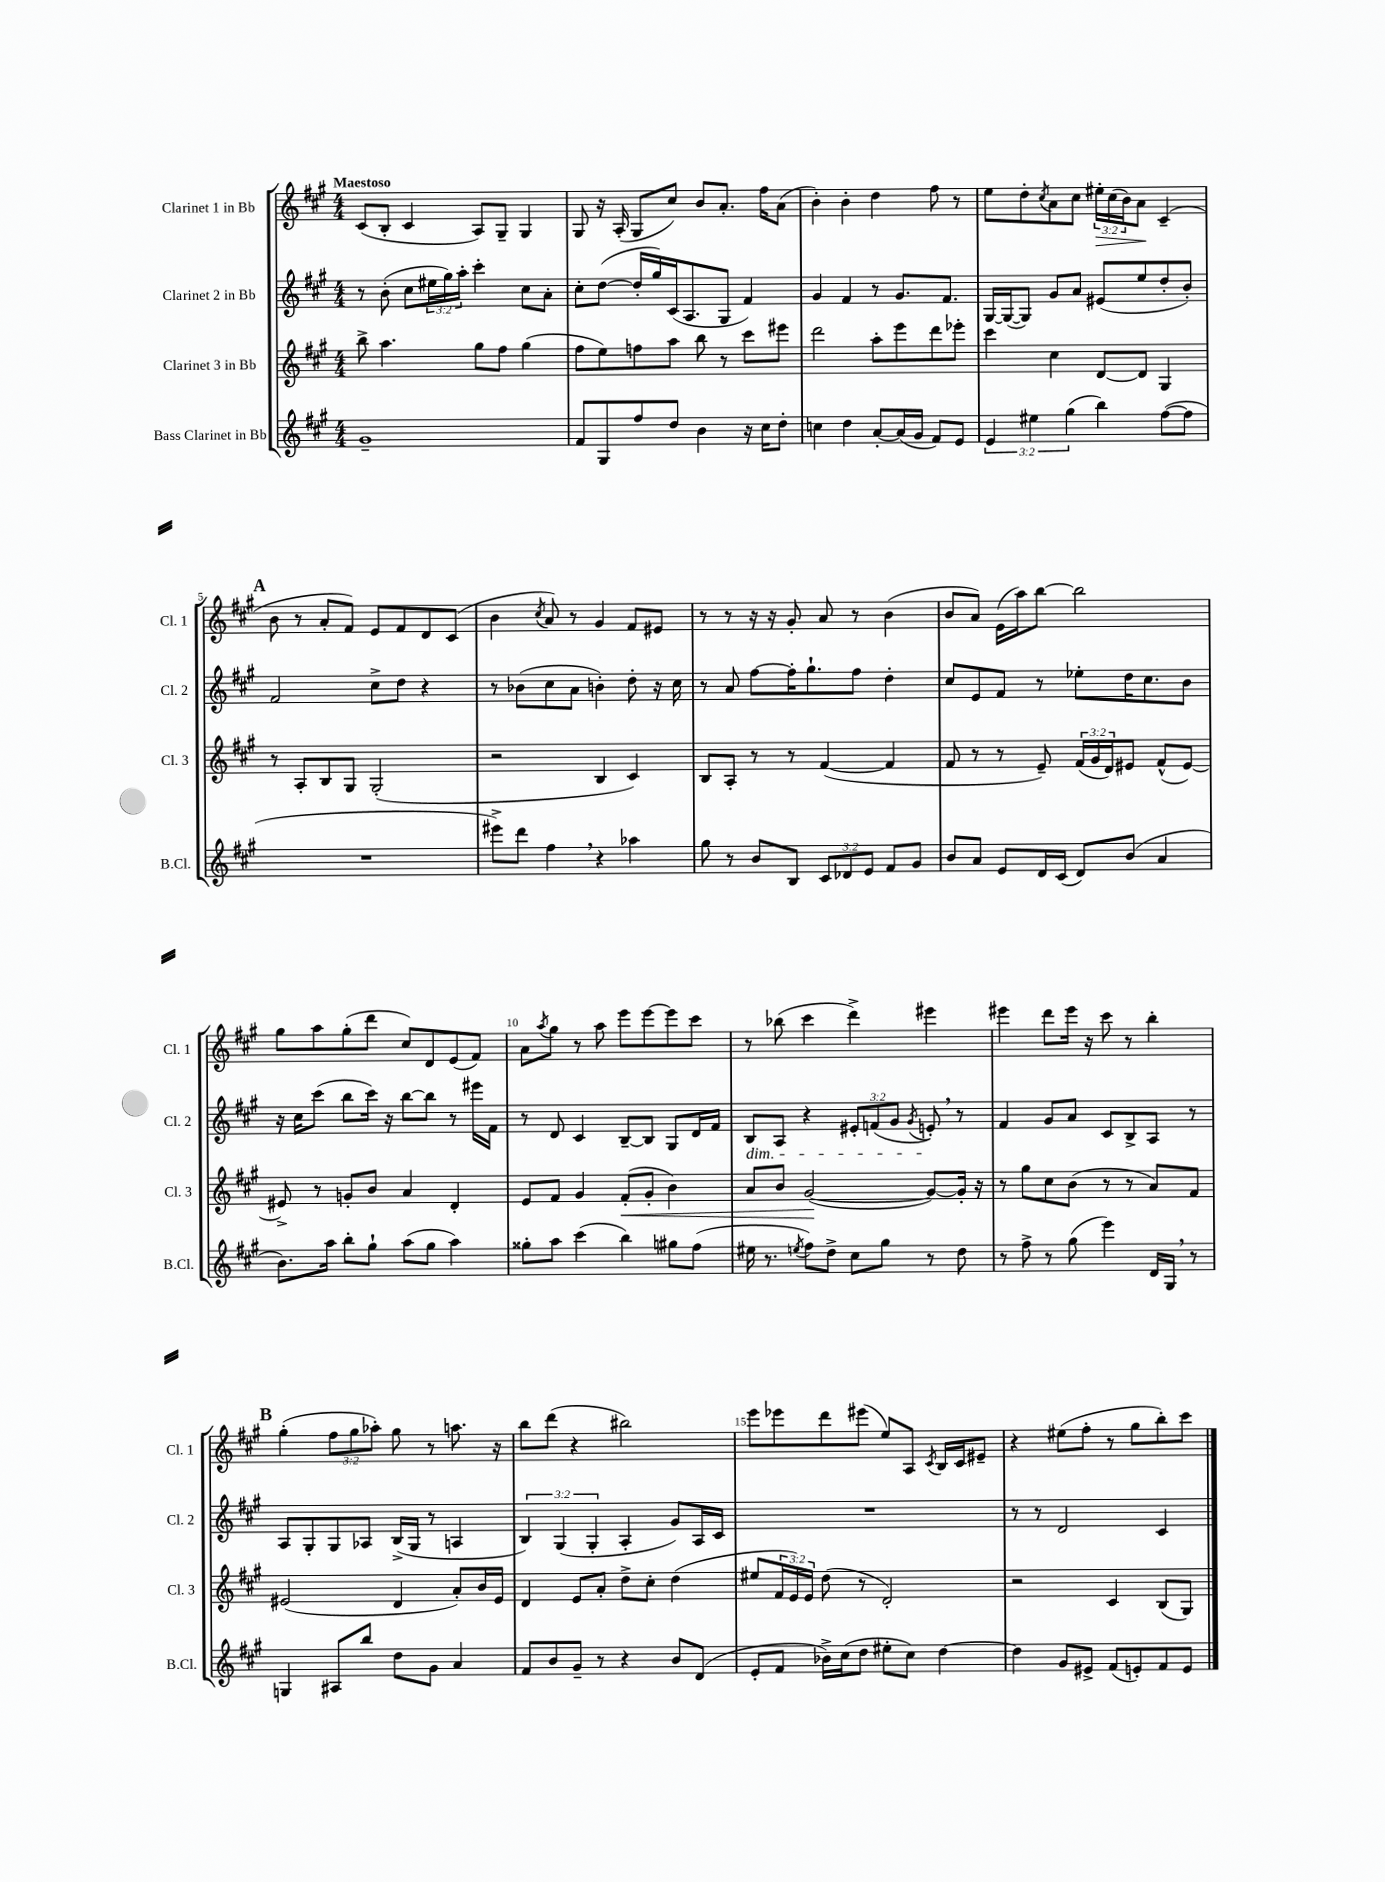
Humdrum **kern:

**kern	**kern	**kern	**kern
*staff4	*staff3	*staff2	*staff1
*clefG2	*clefG2	*clefG2	*clefG2
*k[f#c#g#]	*k[f#c#g#]	*k[f#c#g#]	*k[f#c#g#]
*M4/4	*M4/4	*M4/4	*M4/4
1g#~	8bb^	8r	(8c#
.	4.aa	(8b'	8B'
.	.	8cc#	4c#
.	.	24ee#	.
.	.	24gg#)	.
.	.	24aa'	.
.	8gg#	4ccc#'	8A)
.	8ff#	.	8G#~
.	(4gg#	8cc#	4G#
.	.	8a'	.
=	=	=	=
8f#	8ff#	8cc#'	8G#
8G#	8ee)	([8dd	16r
.	.	.	(16A'
8ff#	8ff	16dd']	8G#
.	.	16gg#)	.
8dd	8aa	(16c#	8cc#)
.	.	8.A	.
4b	8bb	.	8b
.	8r	8G#	8.a'
16r	8ccc#	4f#)	.
16cc#	.	.	16ff#
8dd'	8eee#	.	(8a
=	=	=	=
4cc	2ddd	4g#	4b')
4dd	.	4f#	4b'
[8a'	8aa'	8r	4dd
(16a]	8eee	8.g#	.
16g#	.	.	.
8f#)	8ddd	.	8ff#
.	.	8.f#	.
8e	8eee-'	.	8r
=	=	=	=
6e	4ccc#	[16G#	8ee
.	.	(16G#_	.
.	.	8G#])	8dd'
6ee#	.	.	.
.	.	.	8qcc#
.	4cc#	8g#	8a
(6gg#	.	.	.
.	.	8a	8cc#
4bb)	[8d	(8e#	24ee#'
.	.	.	(24cc#
.	.	.	24b)
.	8d]	8ee	8a
([8ff#	4G#	8dd'	(4c#~
8ff#]	.	8b')	.
=	=	=	=
1r	8r	2f#	8b
.	8A'	.	8r
.	8B	.	8a'
.	8G#	.	8f#)
.	(2G#'	8cc#^	8e
.	.	8dd	8f#
.	.	4r	8d
.	.	.	(8c#
=	=	=	=
8eee#^)	2r	8r	4b
8ddd	.	(8b-	.
.	.	.	8qcc#
4ff#	.	8cc#	8a)
.	.	8a	8r
4r	4B	4b')	4g#
4aa-	4c#)	8dd'	8f#
.	.	16r	8e#
.	.	16cc#	.
=	=	=	=
8gg#	8B	8r	8r
8r	8A'	8a	8r
8b	8r	[8ff#	16r
.	.	.	16r
8B	8r	16ff#']	8g#'
.	.	8.gg#`	.
12c#	([4f#	.	8a
12d-	.	.	.
.	.	8ff#	8r
12e	.	.	.
8f#	4f#]	4dd'	(4b
8g#	.	.	.
=	=	=	=
8b	8f#	8cc#	8b
8a	8r	8e	8a)
8e	8r	8f#	(16e
.	.	.	16aa)
16d	8e~)	8r	[8bb
(16c#	.	.	.
8d)	(24f#	8ee-'	2bb]
.	24g#	.	.
.	24d)	.	.
(8b	8e#	16dd	.
.	.	8.cc#	.
4a	(8f#^^	.	.
.	[8e#)	8b	.
=	=	=	=
8.b)	8e#^]	16r	8gg#
.	.	16cc#	.
.	8r	(8ccc#	8aa
16aa	.	.	.
8bb'	8g'	8bb	(8gg#'
8gg#`	8b	16ccc#)	8ddd
.	.	16r	.
(8aa	4a	[8bb	8cc#)
8gg#	.	8bb]	8d
4aa)	4d'	8r	(8e
.	.	16eee#	8f#)
.	.	16f#	.
=	=	=	=
8gg##'	8e	8r	8a
.	.	.	8qaa
8aa	8f#	8d	8gg#
(4ccc#	4g#	4c#	8r
.	.	.	8aa
4bb)	(8f#'	[8B~	8eee
.	8g#'	8B]	[8eee
8gg#	4b)	8G#	8eee]
(8ff#	.	16d	8ccc#
.	.	16f#	.
=	=	=	=
16ee#	8a	8B	8r
8.r	.	.	.
.	8b	8A	(8bb-
8qee	.	.	.
8ff#)	([2g#	4r	4ccc#
8dd^	.	.	.
8cc#	.	12e#'	4ddd^)
.	.	(12f	.
8gg#	.	.	.
.	.	12g#	.
.	.	8qg#	.
8r	8g#_)	8e')	4eee#
8dd	16g#']	8r	.
.	16r	.	.
=	=	=	=
8r	8r	4f#	4eee#
8ff#^	8gg#	.	.
8r	8cc#	8g#	8ddd
(8gg#	(8b	8a	16eee#
.	.	.	16r
4eee)	8r	8c#	8ccc#
.	8r	8B^	8r
16d	8a)	8A	4bb'
16G#	.	.	.
8r	8f#	8r	.
=	=	=	=
4G	(2e#	8A	(4gg#'
.	.	8G#'	.
8A#	.	8G#	12ff#
.	.	.	12gg#
8bb	.	8A-	.
.	.	.	12aa-')
8dd	4d	(16B^	8gg#
.	.	16G#	.
8g#	.	8r	8r
4a	8a')	4A	8.aa
.	16b	.	.
.	16e#	.	16r
=	=	=	=
8f#	4d	6B)	8bb
8b	.	.	(8ddd
.	.	(6G#	.
8g#~	8e	.	4r
.	.	6G#'	.
8r	8a'	.	.
4r	8dd^	4A'	2bb#)
.	8cc#'	.	.
8b	(4dd	8g#)	.
(8d	.	16A	.
.	.	16c#	.
=	=	=	=
8e'	8ee#	1r	8eee
8f#	24f#	.	8eee-
.	24e)	.	.
.	24e	.	.
16b-^)	(8dd	.	8ddd
(16cc#	.	.	.
8dd	8r	.	(8eee#
8ee#'	2d')	.	8ee)
8cc#)	.	.	8A
.	.	.	8qc#
[4dd	.	.	16B
.	.	.	16c#
.	.	.	8e#~
=	=	=	=
4dd]	2r	8r	4r
.	.	8r	.
8g#	.	2d	(8ee#
8e#^	.	.	8ff#'
(8f#	4c#	.	8r
8e')	.	.	8gg#
8f#	(8B	4c#	8bb')
8e	8G#)	.	8ccc#
==	==	==	==
*-	*-	*-	*-
